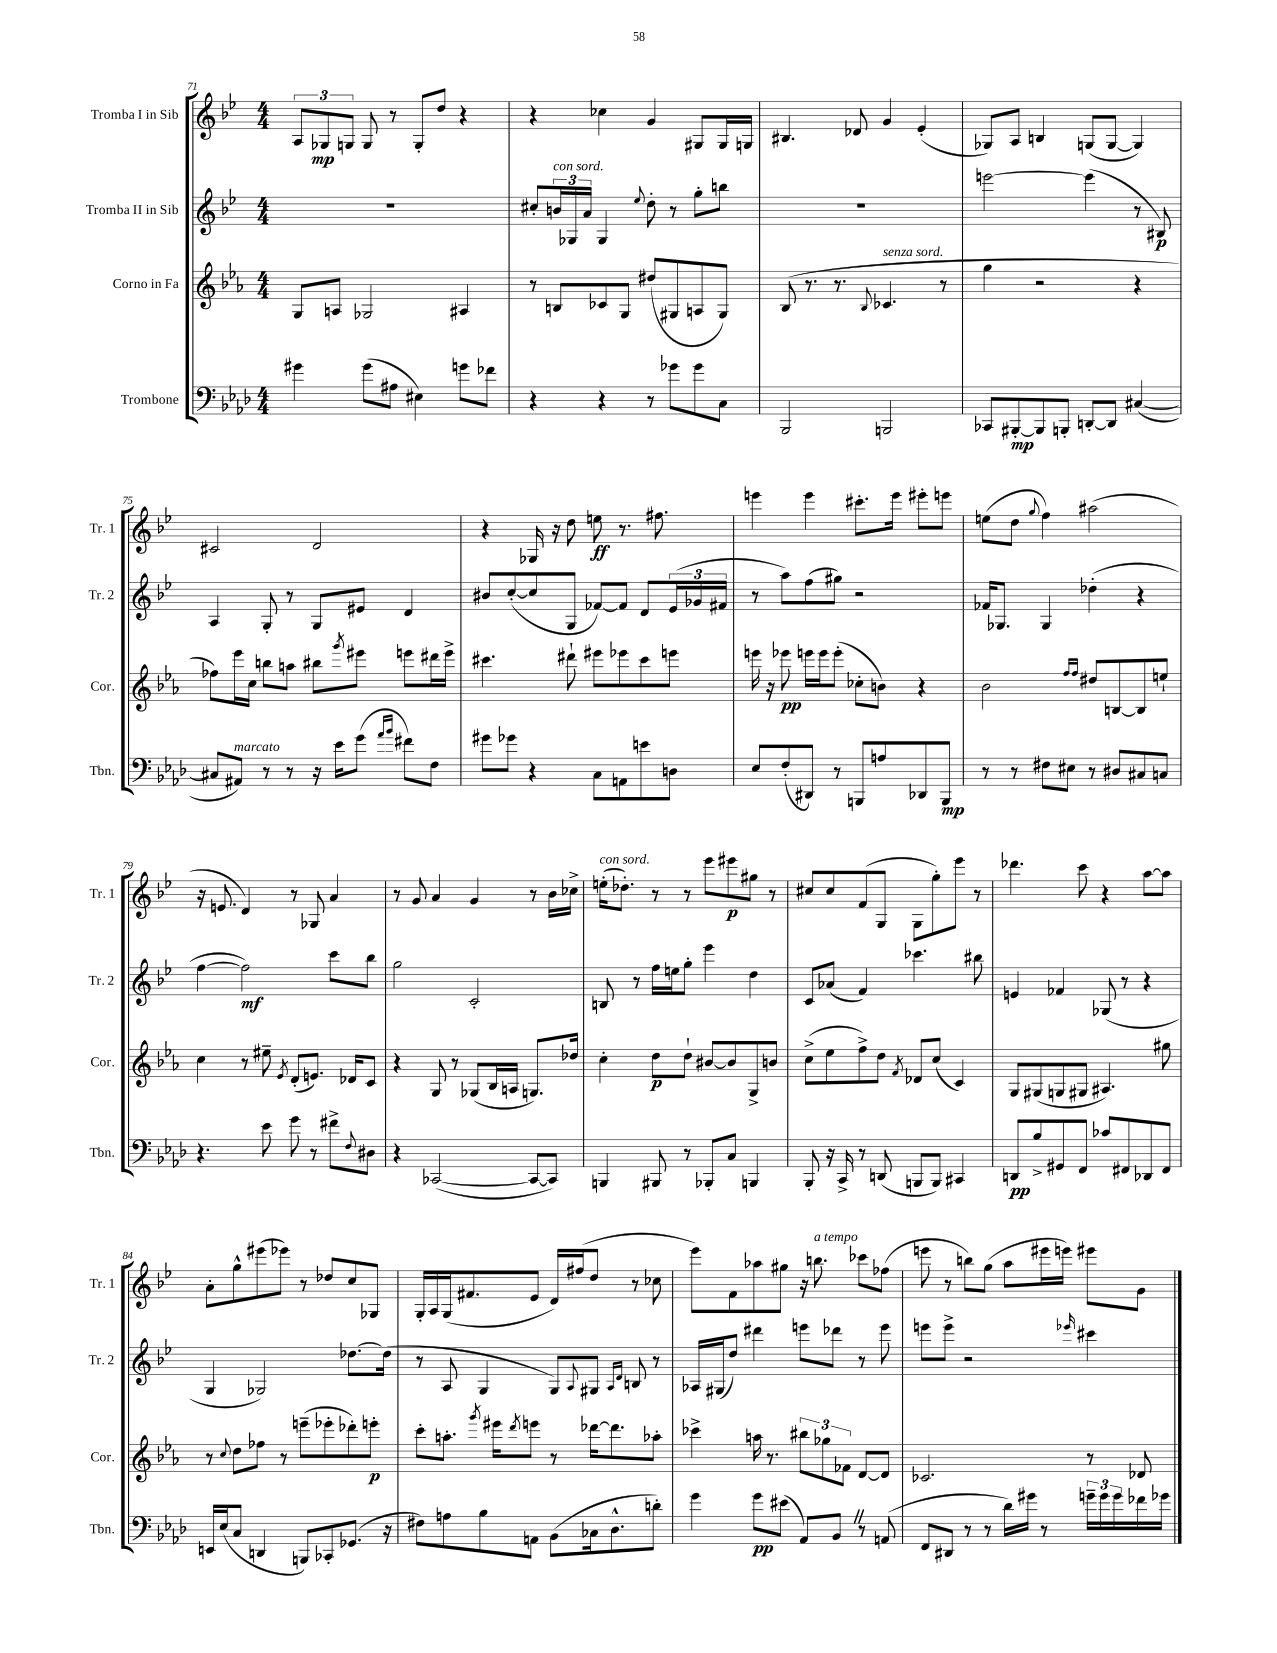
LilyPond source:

<<
\new StaffGroup <<
\new Staff = "s0" \with { instrumentName = "Tromba I in Sib" shortInstrumentName = "Tr. 1" } {
    \clef treble \key bes \major \numericTimeSignature \time 4/4
    \tuplet 3/2 { a8 ges8\mp g8 } g8 r8 g8-. d''8 r4 |
    r4 ces''4 g'4 gis8 gis16 g16 |
    bis4. des'8 g'4 ees'4-.( |
    ges8) a8 b4 g8( g8~ g4) |
    cis'2 d'2 |
    r4 ges16 r16 d''8 e''8\ff r8. fis''8. |
    e'''4 e'''4 cis'''8.-. e'''16 eis'''8-. e'''8 |
    e''8( d''8 \appoggiatura { g''8 } f''4) ais''2( |
    r16 e'8. d'4) r8 ges8 a'4 |
    r8 g'8 a'4 g'4 r8 bes'16 ces''16-> |
    e''16-.^\markup { \italic "con sord." }( des''8.-.) r8 r8 ees'''8 eis'''8\p gis''8 r8 |
    cis''8 cis''8 f'8( g8 g8 g''8-.) ees'''8 r8 |
    des'''4. c'''8 r4 a''8~ a''8 |
    a'8-. g''8-^ eis'''8( ees'''8) r8 des''8 c''8 ges8 |
    g16-. a16 g16( fis'8. ees'8 d'16) fis''16( d''8 r8 ces''8 |
    ees'''8) f'8 aes''8 gis''8 r16 b''8.^\markup { \italic "a tempo" } ces'''8 fes''8( |
    e'''8 r8 b''8) g''8( a''8 eis'''16 e'''16) eis'''8 g'8 \bar "|." |
}
\new Staff = "s1" \with { instrumentName = "Tromba II in Sib" shortInstrumentName = "Tr. 2" } {
    \clef treble \key bes \major \numericTimeSignature \time 4/4
    R1 |
    cis''8-. \tuplet 3/2 { b'16^\markup { \italic "con sord." } ges16 a'16 } ges4 \appoggiatura { ees''8 } d''8-. r8 g''8-. b''8 |
    r1 |
    e'''2~ e'''4( r8 bis8\p) |
    a4 g8-. r8 g8 eis'8 d'4 |
    bis'8 c''8~-.( c''8 g8 fes'8~) fes'8 d'8 \tuplet 3/2 { ees'16( ges'16 fis'16 } |
    r8 a''8) f''8( gis''8) r2 |
    fes'16 ges8. ges4 des''4-.( r4 |
    f''4~ f''2\mf) c'''8 bes''8 |
    g''2 c'2-. |
    b8 r8 f''16 e''16 g''8-. ees'''4 d''4 |
    c'8 aes'8( f'4) ces'''4. bis''8 |
    e'4 fes'4 ges8( r8 r4 |
    g4 ges2) des''8.~ des''16( |
    r8 a8 g4 g8) \appoggiatura { a8 } gis8 \grace { a16 d'16 } b8 r8 |
    aes16 gis16( d''8) dis'''4 e'''8 des'''8 r8 e'''8 |
    e'''8 e'''8-> r2 \grace { ees'''16 } cis'''4 \bar "|." |
}
\new Staff = "s2" \with { instrumentName = "Corno in Fa" shortInstrumentName = "Cor." } {
    \clef treble \key ees \major \numericTimeSignature \time 4/4
    g8 a8 ges2 ais4 |
    r8 b8 ces'8 g8 dis''8( gis8 a8 gis8) |
    bes8( r8. r8. \appoggiatura { bes8 } ces'4.^\markup { \italic "senza sord." } r8 |
    g''4 r2 r4 |
    fes''8) ees'''16 c''16 b''8 a''8 bis''8 \acciaccatura { g'''8 } eis'''8 e'''8 dis'''16 e'''16-> |
    cis'''4. dis'''8-! eis'''8 ees'''8 cis'''8 e'''8 |
    e'''16 r16 ees'''8\pp e'''16 e'''16 e'''8-.( ces''8-. b'8) r4 |
    bes'2 \grace { f''16 f''16 } dis''8 b8~ b8 e''8-! |
    c''4 r8 eis''8-- \acciaccatura { ees'8 } d'8-.( e'8.) des'16 c'8 |
    r4 g8 r8 ges8( bes16 a16 g8.) des''16 |
    c''4-. d''8\p d''8-! bis'8~ bis'8 g8-> b'8 |
    c''8->( ees''8 f''8->) d''8 \acciaccatura { f'8 } des'8 c''8( c'4) |
    g8 gis8( g8 gis8 ais4.) gis''8 |
    r8 \appoggiatura { c''8 } d''8 fes''8 r8 e'''8--( ees'''8-. des'''8-.) e'''8-.\p |
    c'''8-. a''8.-. \acciaccatura { g'''8 } eis'''16 \acciaccatura { d'''8 } e'''8 r8 des'''16~ des'''8. aes''8-. |
    ces'''4-> a''16 r8. \tuplet 3/2 { bis''8 ges''8 fes'8 } d'8~ d'8 |
    ces'2. r8 des'8 \bar "|." |
}
\new Staff = "s3" \with { instrumentName = "Trombone" shortInstrumentName = "Tbn." } {
    \clef bass \key aes \major \numericTimeSignature \time 4/4
    gis'4 gis'8( ais8 eis4) g'8 fes'8 |
    r4 r4 r8 ges'8 ges'8 c8 |
    bes,,2 b,,2 |
    ces,8 bis,,8~-.\mp bis,,8 b,,8-. d,8~-. d,8 cis4~( |
    cis8 ais,8^\markup { \italic "marcato" }) r8 r8 r16 ees'16 g'8( \grace { aes'16 bes'16 } fis'8) f8 |
    gis'8 ges'8 r4 c8 a,8 e'8 d8 |
    ees8 f8-.( dis,8) r8 b,,8 a8 des,8 b,,8\mp |
    r8 r8 fis8 eis8 r8 dis8 cis8 c8 |
    r4. ees'8 g'8 r8 fis'8-> \appoggiatura { f8 } dis8 |
    r4 ces,2~( ces,8~ ces,8) |
    b,,4 bis,,8 r8 bes,,8-. c8 b,,4 |
    bes,,8-. r16 c,16-> r8 d,8( b,,8 b,,8) cis,4 |
    d,8\pp bes8-> gis,8 f,8 ces'8 fis,8 des,8 fis,8 |
    e,16 ees16( c8 d,4 b,,8) ces,8-. ges,8.( r16 |
    fis8) a8 bes8 a,8 bes,8( ces16 des8.-^ d'8-.) |
    g'4 g'8\pp eis'8( aes,8) bes,8 \once \override BreathingSign.text = \markup { \musicglyph "scripts.caesura.straight" } \breathe r8 a,8( |
    f,8 dis,8 r8 r8 des'16) gis'16 r8 \tuplet 3/2 { g'16-- g'16 g'16 } fes'16 ges'16 \bar "|." |
}
>>
>>
\layout { \context { \Score currentBarNumber = #71 } }
